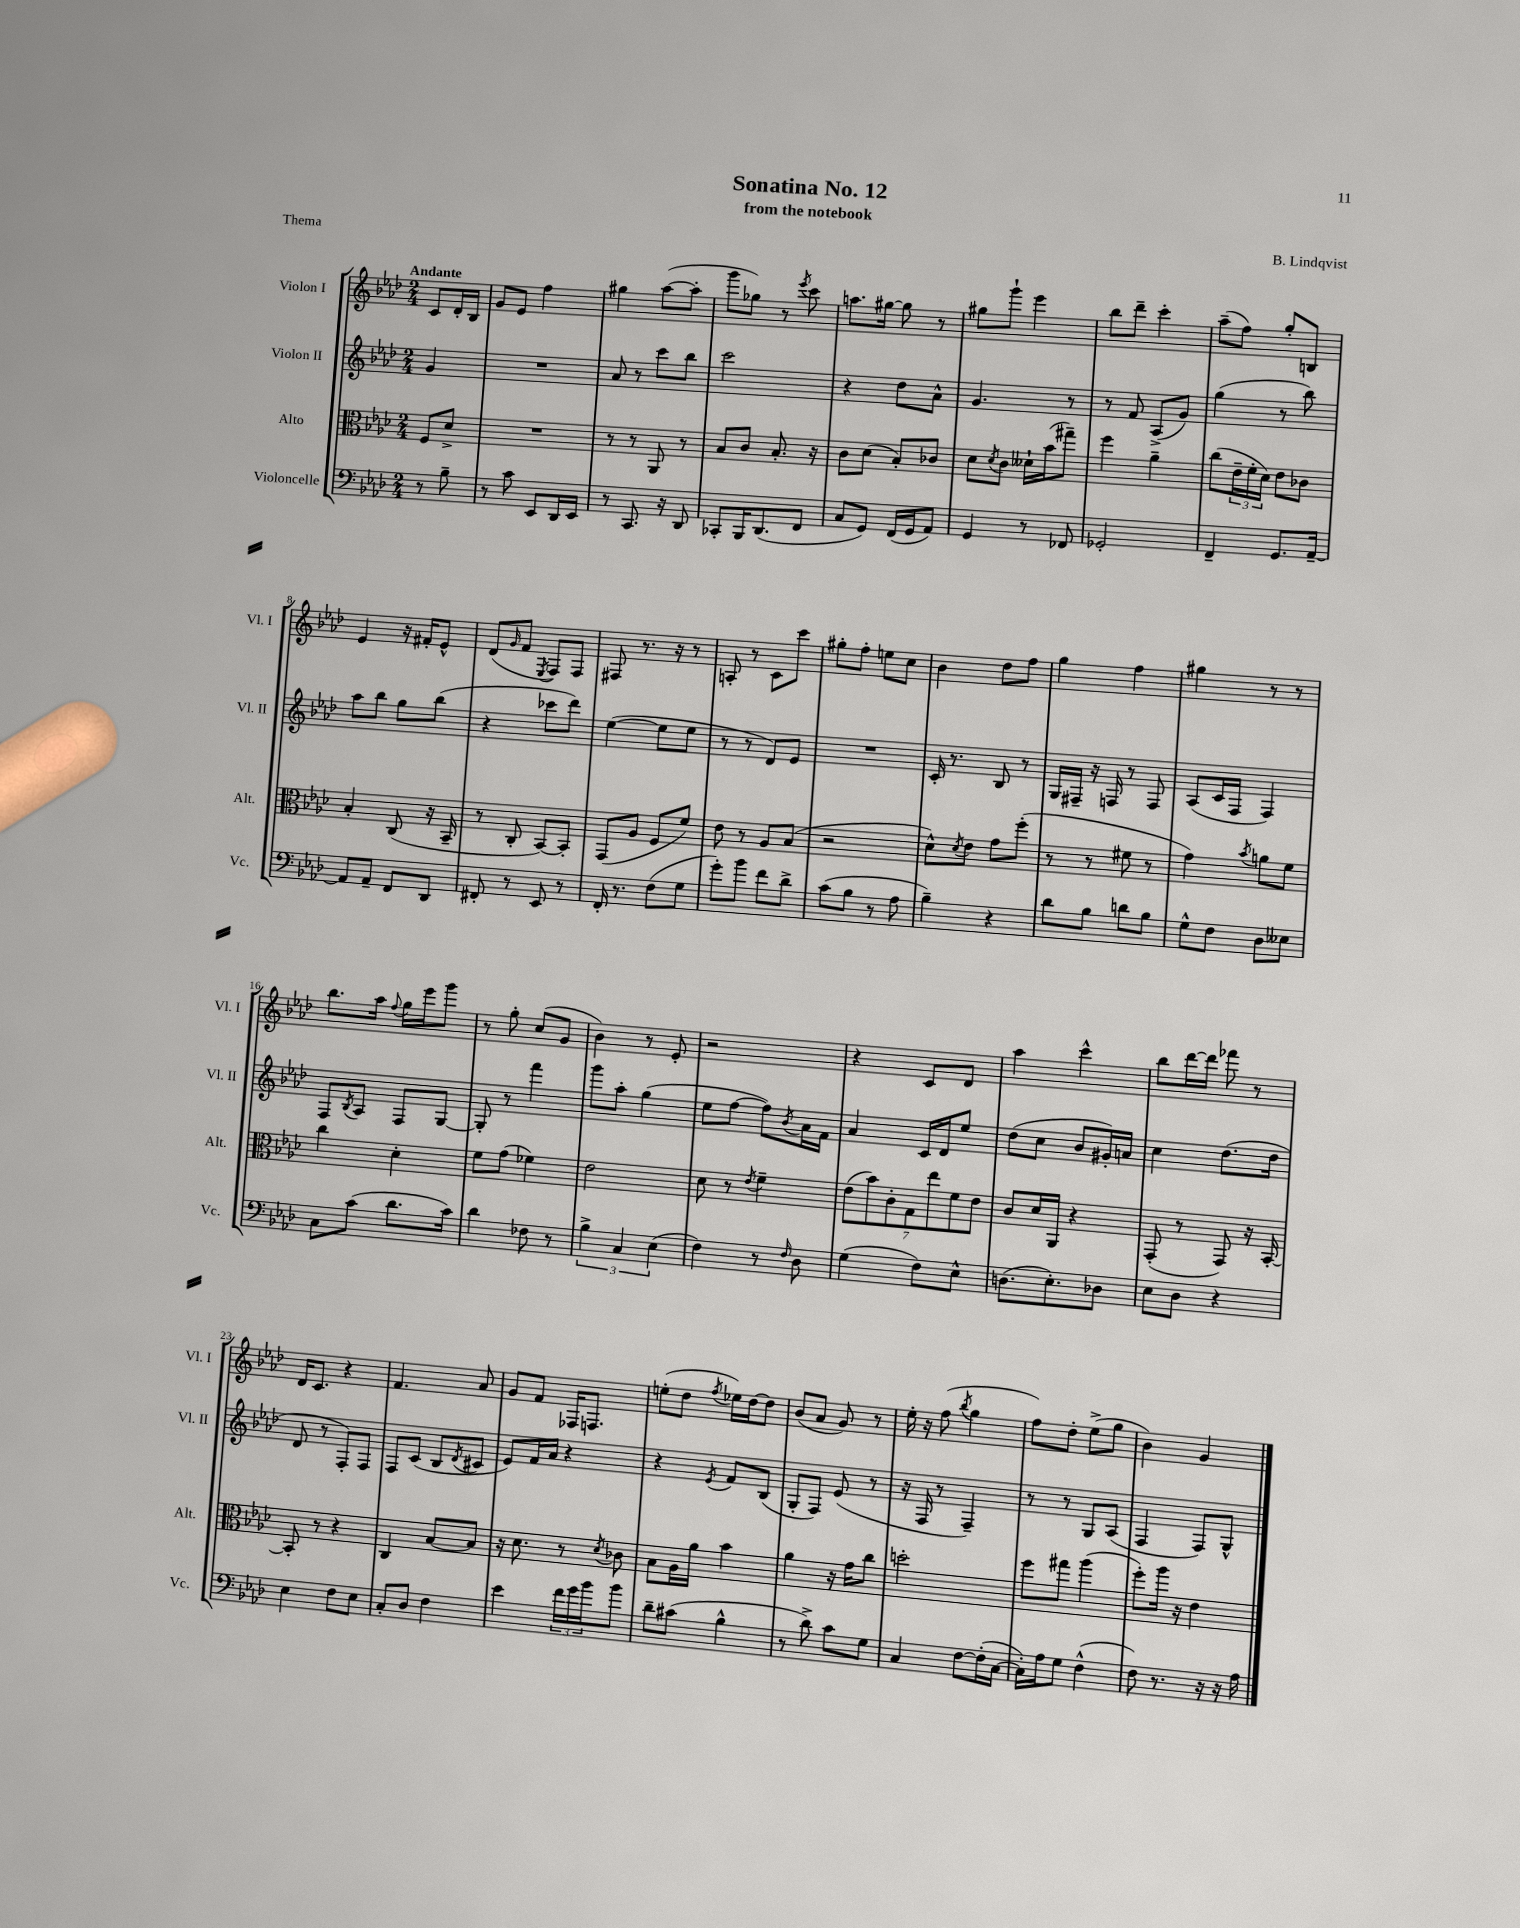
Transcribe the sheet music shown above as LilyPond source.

\header { title = "Sonatina No. 12" composer = "B. Lindqvist" subtitle = "from the notebook" piece = "Thema" }
<<
\new StaffGroup <<
\new Staff = "s0" \with { instrumentName = "Violon I" shortInstrumentName = "Vl. I" } {
    \clef treble \key aes \major \numericTimeSignature \time 2/4 \partial 4 \tempo "Andante"
    c'8 des'16-. bes16 |
    g'8 ees'8 f''4 |
    gis''4 aes''8~( aes''8-. |
    g'''8 ges''8) r8 \acciaccatura { ees'''8 } c'''8 |
    a''8. gis''16~ gis''8 r8 |
    gis''8 g'''8-! ees'''4 |
    bes''8 des'''8-- c'''4-. |
    aes''8--( f''8) g''8-. b8 |
    ees'4 r16 fis'16-. ees'8-^ |
    des'8( \grace { g'16 } f'8 \acciaccatura { ees8 } f8) f8 |
    fis8 r8. r16 r8 |
    a8-. r8 c'8 c'''8 |
    gis''8-. f''8-. e''8 c''8 |
    bes'4 des''8 f''8 |
    g''4 f''4 |
    gis''4 r8 r8 |
    bes''8. aes''16 \appoggiatura { f''8 } g''16 ees'''16 g'''8 |
    r8 g''8-. c''8( g'8 |
    bes'4) r8 ees'8-. |
    r2 |
    r4 c'8 des'8 |
    aes''4 c'''4-^ |
    bes''8 des'''16~ des'''16 fes'''8 r8 |
    des'16 c'8. r4 |
    f'4. aes'8 |
    g'8 f'8 fes16 f8. |
    e''8-.( des''8 \acciaccatura { f''8 } ees''16) des''16~ des''8 |
    bes'8( aes'8 g'8) r8 |
    ees''16-. r16 f''8( \acciaccatura { bes''8 } g''4 |
    f''8) des''8-. ees''8->( g''8 |
    bes'4) g'4 \bar "|." |
}
\new Staff = "s1" \with { instrumentName = "Violon II" shortInstrumentName = "Vl. II" } {
    \clef treble \key aes \major \numericTimeSignature \time 2/4 \partial 4
    g'4 |
    R2 |
    aes'8 r8 c'''8 bes''8 |
    c'''2 |
    r4 des''8 aes'8-^ |
    g'4. r8 |
    r8 f'8 aes8->( g'8) |
    g''4( r8 bes''8) |
    aes''8 bes''8 g''8 bes''8( |
    r4 ces'''8 des'''8) |
    ees''4~( ees''8 ees''8 |
    r8 r8 des'8) ees'8 |
    R2 |
    c'16-. r8. bes8 r8 |
    g16 fis16-- r16 f16 r8 f8 |
    aes8( c'16 f16 f4) |
    f8 \acciaccatura { bes8 } aes8 f8 g8~ |
    g8-. r8 f'''4 |
    g'''8 aes''8-. g''4( |
    ees''8 f''8~ f''8) \acciaccatura { bes'8 } aes'16 f'16 |
    aes'4 c'16 des'16 ees''8 |
    des''8( c''8 bes'8 gis'16-.) a'16 |
    c''4 des''8.( des''16 |
    des'8 r8 f8-.) f8 |
    f8 c'8( bes8 \acciaccatura { des'8 } cis'8 |
    ees'8) f'16 aes'16 r4 |
    r4 \acciaccatura { ees'8 } f'8 bes8( |
    g8-. f8) ees'8( r8 |
    r16 f16 r8 f4--) |
    r8 r8 g8 aes8( |
    f4 f8) g8-^ \bar "|." |
}
\new Staff = "s2" \with { instrumentName = "Alto" shortInstrumentName = "Alt." } {
    \clef alto \key aes \major \numericTimeSignature \time 2/4 \partial 4
    f8 des'8-> |
    R2 |
    r8 r8 aes,8 r8 |
    bes8 c'8 bes8.-. r16 |
    c'8 des'8( bes8-.) ces'8 |
    des'8 \acciaccatura { des'8 } c'8 deses'16-! bes'16( gis''8--) |
    f''4 aes'4-- |
    c''8( \tuplet 3/2 { ees'16-- f'16-. des'16) } ees'8 ces'8 |
    bes4-. c8( r16 bes,16-- |
    r8 c8-. bes,8~) bes,8-. |
    g,8( aes8 f8 f'8) |
    ees'8 r8 aes8 bes8( |
    r2 |
    des'8-^) \acciaccatura { des'8 } ees'8 g'8 f''8-.( |
    r8 r8 fis'8 r8 |
    g'4) \acciaccatura { bes'8 } a'8 f'8 |
    c''4 des'4-. |
    f'8 g'8( fes'4) |
    ees'2 |
    des'8 r8 \acciaccatura { ees'8 } f'4-- |
    \tuplet 7/4 { ees'8( bes'8) c'8-. g8 ees''8 f'8 ees'8 } |
    c'8 des'16 aes,16 r4 |
    g,8-.( r8 g,8) r16 bes,16~-. |
    bes,8-. r8 r4 |
    c4 bes8~ bes8 |
    r16 des'8. r8 \acciaccatura { des'8 } ces'8 |
    bes8 aes16 aes'16 bes'4 |
    aes'4 r16 g'16 c''8 |
    d''2-. |
    f''8 gis''8 aes''4( |
    f''8-.) aes''16 r16 ees'4 \bar "|." |
}
\new Staff = "s3" \with { instrumentName = "Violoncelle" shortInstrumentName = "Vc." } {
    \clef bass \key aes \major \numericTimeSignature \time 2/4 \partial 4
    r8 bes8-- |
    r8 c'8 ees,8 des,16 ees,16 |
    r8 c,8. r16 des,8 |
    ces,8-. bes,,16 des,8.( f,8 |
    c8 g,8) f,16( g,16 aes,8) |
    g,4 r8 fes,8 |
    ges,2-. |
    f,4-- g,8. aes,16~-- |
    aes,8 aes,8-- f,8 des,8 |
    fis,8-. r8 ees,8 r8 |
    f,16-. r8. f8( g8 |
    g'8-.) bes'8 f'8 des'8-> |
    c'8( bes8 r8 aes8 |
    bes4--) r4 |
    des'8 bes8 d'8 bes8 |
    g8-^ f8 des8 eeses8 |
    c8 c'8( des'8. c'16) |
    des'4 fes8 r8 |
    \tuplet 3/2 { bes4-> c4 ees4( } |
    f4) r8 \grace { f16 } des8 |
    g4( f8) ees8-^ |
    d8.( ees8.-.) des8 |
    ees8 des8 r4 |
    ees4 f8 ees8 |
    c8-. des8 f4 |
    ees'4 \tuplet 3/2 { f'16 g'16 bes'16 } bes'8 |
    des'8-- cis'8( bes4-^ |
    r8 des'8->) c'8 g8 |
    c4 f8~ f16-.( c16~ |
    c16-.) aes16 g8 f4-^( |
    f8) r8. r16 r16 aes16 \bar "|." |
}
>>
>>
